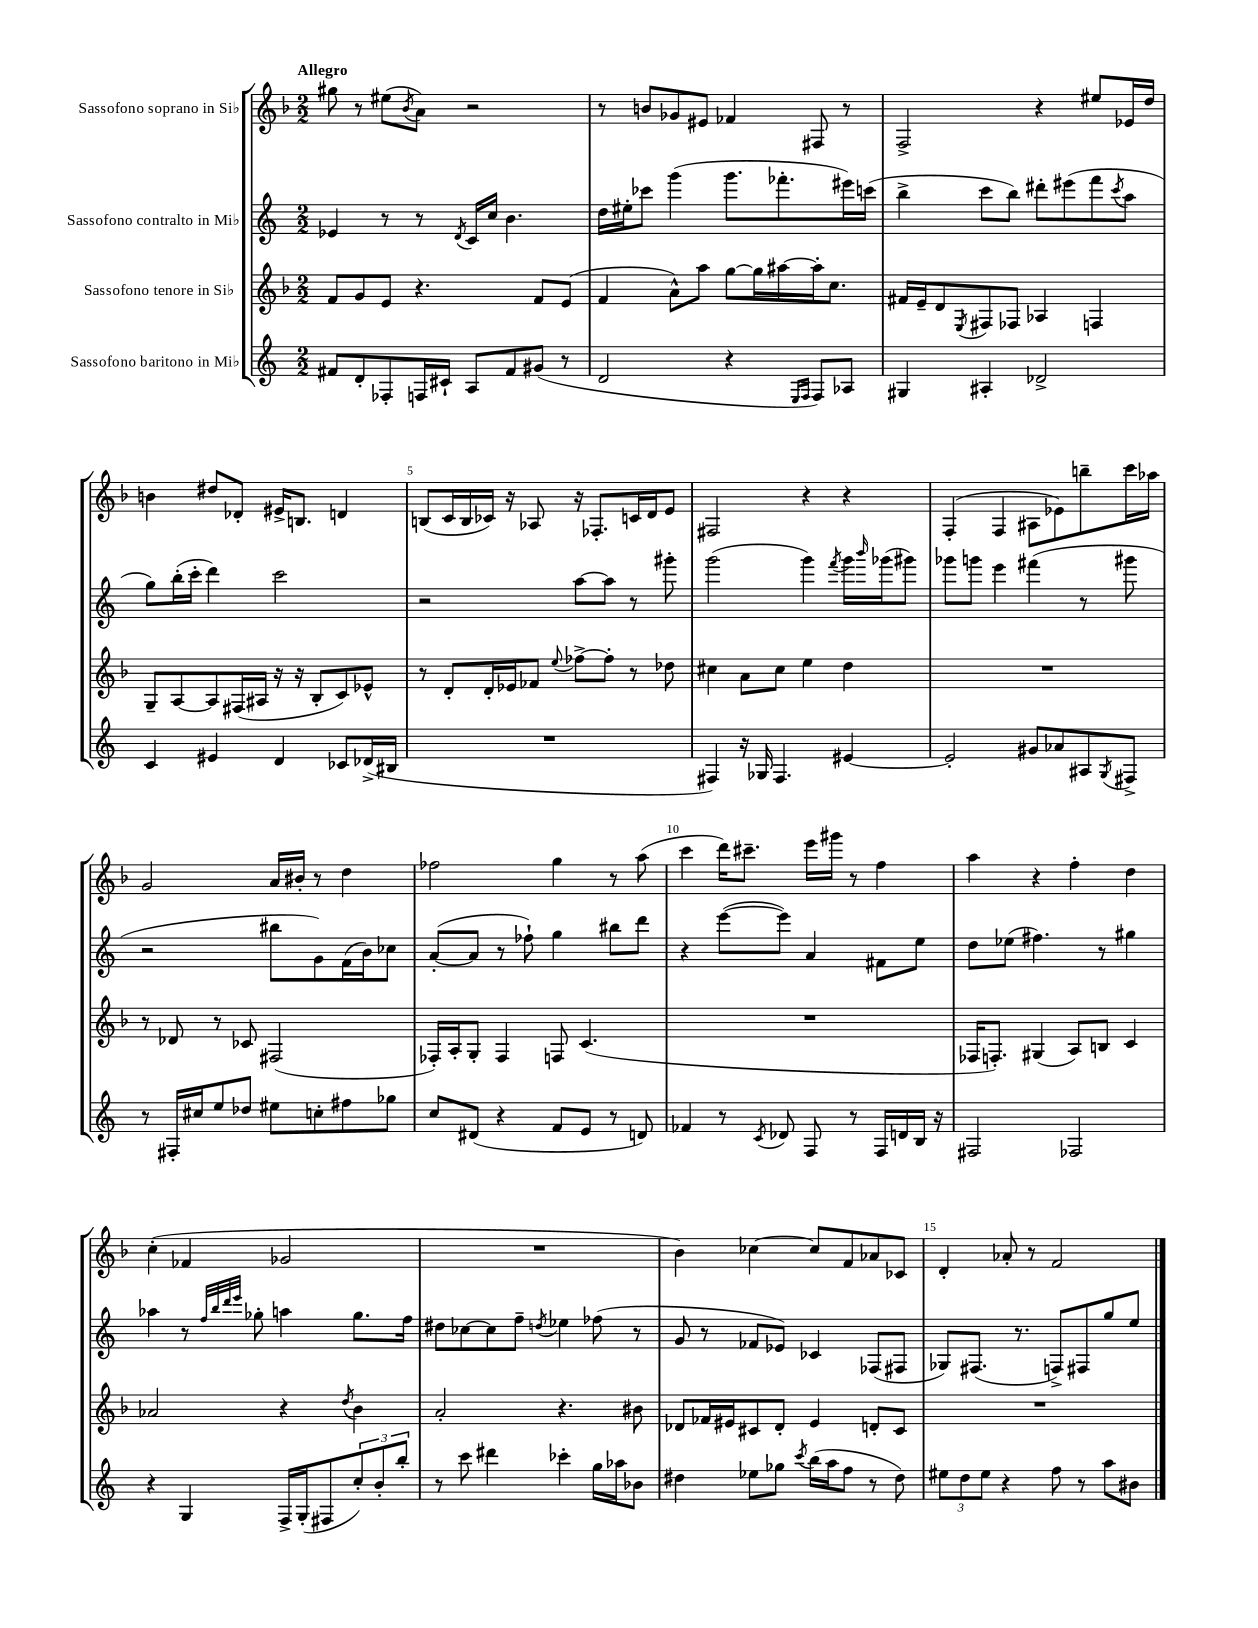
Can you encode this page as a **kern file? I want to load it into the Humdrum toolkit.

**kern	**kern	**kern	**kern
*staff4	*staff3	*staff2	*staff1
*clefG2	*clefG2	*clefG2	*clefG2
*k[]	*k[b-]	*k[]	*k[b-]
*M2/2	*M2/2	*M2/2	*M2/2
8f#	8f	4e-	8gg#
8d'	8g	.	8r
8F-'	8e	8r	(8ee#
.	.	.	8qb-
16F	4.r	8r	8a)
16c#`	.	.	.
.	.	8qd	.
8A	.	16c	2r
.	.	16cc	.
8f#	.	4.b	.
(8g#	8f	.	.
8r	(8e	.	.
=	=	=	=
2d	4f	16dd	8r
.	.	16ee#'	.
.	.	8ccc-	8b
.	8a^^)	(4ggg	8g-
.	8aa	.	8e#
4r	[8gg	8.ggg	4f-
.	16gg]	.	.
.	[16aa#	8.fff-'	.
16qqE	.	.	.
16qqF	.	.	.
8F)	16aa#']	.	8F#
.	8.cc	.	.
8A-	.	16eee#)	8r
.	.	(16ccc	.
=	=	=	=
4G#	16f#	4bb^	2F^
.	16e~	.	.
.	8d	.	.
.	8qE	.	.
4A#'	8F#	8ccc	.
.	8F-	8bb)	.
2d-^	4A-	8ddd#'	4r
.	.	(8eee#	.
.	4F	8fff	8ee#
.	.	8qccc	.
.	.	8aa	16e-
.	.	.	16dd
=	=	=	=
4c	8G~	8gg)	4b
.	[8A	(16bb'	.
.	.	16ccc'	.
4e#	8A]	4ddd)	8dd#
.	(16F#	.	8d-'
.	16A#	.	.
4d	16r	2ccc	16e#^
.	16r	.	8.B
.	8B-'	.	.
8c-	8c)	.	4d
(16d-^	8e-^^	.	.
16B#	.	.	.
=	=	=	=
1r	8r	2r	(8B
.	8d'	.	16c
.	.	.	16B
.	16d'	.	16c-)
.	16e-	.	16r
.	8f-	.	8A-
.	8qqee	.	.
.	[8ff-^	[8aa	16r
.	.	.	8.F-'
.	8ff-']	8aa]	.
.	8r	8r	16c
.	.	.	16d
.	8dd-	8ggg#'	8e
=	=	=	=
4F#)	4cc#	(2ggg	2F#
16r	8a	.	.
16G-	.	.	.
4.F#	8cc#	.	.
.	4ee	4ggg)	4r
.	.	8qfff	.
[4e#	4dd	16ggg	4r
.	.	16qqbbb	.
.	.	(16ggg-	.
.	.	8ggg#)	.
=	=	=	=
2e#']	1r	8ggg-	(4F'
.	.	8ggg	.
.	.	4eee	4F
8g#	.	(4fff#	8A#
8a-	.	.	8e-)
8A#	.	8r	8bb~
8qG	.	.	.
8F#^	.	8ggg#	16ccc
.	.	.	16aa-
=	=	=	=
8r	8r	2r	2g
16F#'	8d-	.	.
16cc#	.	.	.
8ee	8r	.	.
8dd-	8c-	.	.
8ee#	(2F#	8bb#	16a
.	.	.	16b#'
8cc'	.	8g)	8r
8ff#	.	(16f	4dd
.	.	16b)	.
8gg-	.	8cc-	.
=	=	=	=
8cc	16F-')	([8a'	2ff-
.	16A'	.	.
(8d#	8G'	8a]	.
4r	4F-	8r	.
.	.	8ff-`)	.
8f	8F	4gg	4gg
8e	(4.c	.	.
8r	.	8bb#	8r
8d)	.	8ddd	(8aa
=	=	=	=
4f-	1r	4r	4ccc
8r	.	([8eee	16ddd)
.	.	.	8.ccc#~
8qc	.	.	.
8d-	.	8eee])	.
8F	.	4a	16eee
.	.	.	16ggg#
8r	.	.	8r
16F	.	8f#	4ff
16d	.	.	.
16B	.	8ee	.
16r	.	.	.
=	=	=	=
2F#	16F-	8dd	4aa
.	8.F')	.	.
.	.	(8ee-	.
.	(4G#	4.ff#)	4r
2F-	8A)	.	4ff'
.	8B	8r	.
.	4c	4gg#	4dd
=	=	=	=
4r	2a-	4aa-	(4cc'
4G	.	8r	4f-
.	.	32qqff	.
.	.	32qqbb	.
.	.	32qqddd	.
.	.	32qqeee	.
.	.	8gg-'	.
16F^	4r	4aa	2g-
(16G'	.	.	.
8F#	.	.	.
.	8qdd	.	.
12cc')	4b-	8.gg-	.
12b'	.	.	.
12bb'	.	.	.
.	.	16ff	.
=	=	=	=
8r	2a'	8dd#	1r
8ccc	.	[8cc-	.
4ddd#	.	8cc-]	.
.	.	8ff~	.
.	.	8qdd	.
4ccc-'	4.r	4ee-	.
16gg	.	(8ff-	.
16aa-	.	.	.
8b-	8b#	8r	.
=	=	=	=
4dd#	8d-	8g	4b-)
.	16f-	8r	.
.	16e#	.	.
8ee-	8c#	8f-	[4cc-
8gg-	8d-'	8e-)	.
8qccc	.	.	.
(16bb	4e#	4c-	8cc-]
16aa	.	.	.
8ff	.	.	8f
8r	8d'	(8F-	8a-
8dd#)	8c#	8F#	8c-
=	=	=	=
12ee#	1r	8G-)	4d'
12dd	.	.	.
.	.	(8.F#	.
12ee#	.	.	.
4r	.	.	8a-'
.	.	8.r	.
.	.	.	8r
8ff	.	8F^)	2f
8r	.	8F#	.
8aa	.	8gg	.
8b#	.	8ee	.
==	==	==	==
*-	*-	*-	*-
